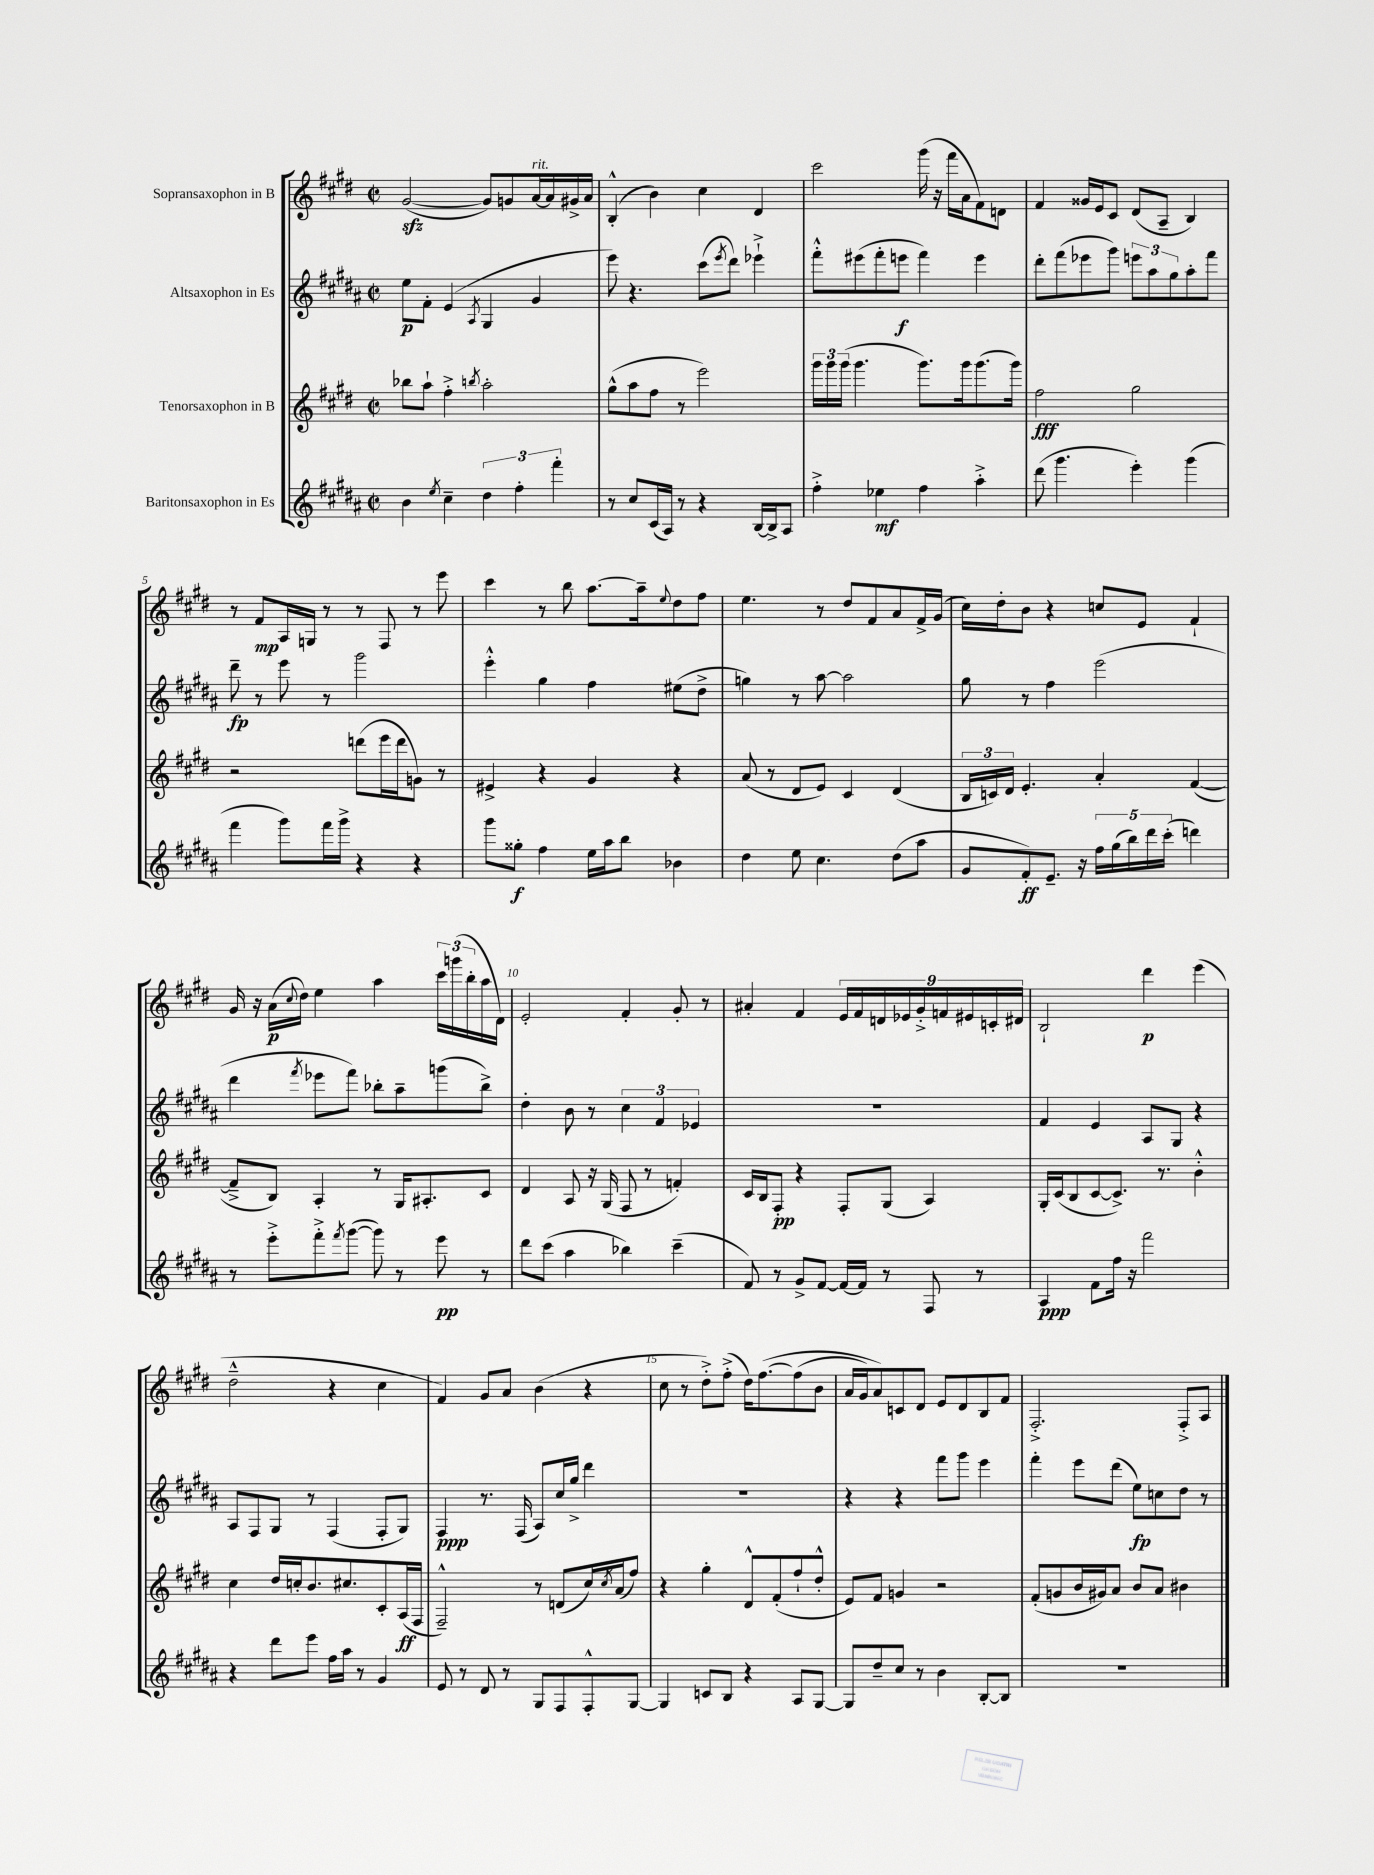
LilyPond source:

<<
\new StaffGroup <<
\new Staff = "s0" \with { instrumentName = "Sopransaxophon in B" } {
    \clef treble \key e \major \defaultTimeSignature \time 2/2
    gis'2~\sfz( gis'8) g'8 a'16~^\markup { \italic "rit." } a'16 gis'16-> a'16 |
    b4-.-^( b'4) cis''4 dis'4 |
    cis'''2 gis'''16( r16 fis'''16 a'16 fis'8) d'8 |
    fis'4 gisis'16 e'16 cis'8 dis'8( a8-- b4) |
    r8 fis'8\mp a16 g16 r8 r8 fis8 r8 e'''8 |
    cis'''4 r8 b''8 a''8.~ a''16-- \appoggiatura { e''8 } dis''8 fis''8 |
    e''4. r8 dis''8 fis'8 a'8 fis'16-> gis'16( |
    cis''16) dis''16-. b'8 r4 c''8 e'8 fis'4-! |
    gis'16 r16 a'16\p( \appoggiatura { cis''8 } dis''16) e''4 a''4 \tuplet 3/2 { cis'''16 g'''16( b''16-. } a''16 dis'16) |
    e'2-. fis'4-. gis'8-. r8 |
    ais'4-. fis'4 \tuplet 9/8 { e'16 fis'16 d'16 ees'16 gis'16-.-> f'16 eis'16 c'16-. dis'16 } |
    b2-! dis'''4\p e'''4( |
    dis''2---^ r4 cis''4 |
    fis'4) gis'8 a'8 b'4( r4 |
    cis''8 r8 dis''8-.->) fis''8-.->( dis''16) fis''8.~\( fis''8( b'8 |
    a'16 gis'16) a'8\) c'8 dis'8 e'8 dis'8 b8 fis'8 |
    fis2.-.-> fis8-.-> a8 \bar "|." |
}
\new Staff = "s1" \with { instrumentName = "Altsaxophon in Es" } {
    \clef treble \key b \major \defaultTimeSignature \time 2/2
    e''8\p fis'8-. e'4( \acciaccatura { ais8 } gis4 gis'4 |
    e'''8) r4. cis'''8( \acciaccatura { e'''8 } dis'''8) ees'''4-!-> |
    fis'''8-.-^ eis'''8( fis'''8-. e'''8\f fis'''4) e'''4 |
    dis'''8-. fis'''8( ees'''8 gis'''8) \tuplet 3/2 { e'''8 ais''8 gis''8 } ais''8-. fis'''8 |
    dis'''8--\fp r8 e'''8 r8 gis'''2 |
    e'''4-.-^ gis''4 fis''4 eis''8( dis''8-> |
    g''4) r8 ais''8~ ais''2 |
    gis''8 r8 fis''4 e'''2( |
    dis'''4 \acciaccatura { fis'''8 } ees'''8 fis'''8) bes''8-. ais''8-- g'''8( bes''8->) |
    dis''4-. b'8 r8 \tuplet 3/2 { cis''4 fis'4 ees'4 } |
    R1 |
    fis'4 e'4 ais8 gis8 r4 |
    ais8 fis8 gis8 r8 fis4( fis8-. gis8) |
    fis4\ppp r8. fis16( ais8) cis''16 gis''16-> dis'''4 |
    R1 |
    r4 r4 fis'''8 gis'''8 e'''4 |
    fis'''4-. e'''8 dis'''8( e''8\fp) c''8 dis''8 r8 \bar "|." |
}
\new Staff = "s2" \with { instrumentName = "Tenorsaxophon in B" } {
    \clef treble \key e \major \defaultTimeSignature \time 2/2
    bes''8 a''8-! fis''4-.-> \acciaccatura { b''8 } a''2-. |
    gis''8-^( a''8 fis''8 r8 e'''2) |
    \tuplet 3/2 { gis'''16 gis'''16 gis'''16( } gis'''4. gis'''8.) gis'''16 gis'''8.( gis'''16) |
    fis''2\fff gis''2 |
    r2 d'''8( e'''16 d'''16 g'8) r8 |
    eis'4-> r4 gis'4 r4 |
    a'8( r8 dis'8 e'8) cis'4 dis'4( |
    \tuplet 3/2 { b16 c'16) dis'16 } e'4.-. a'4-. fis'4~( |
    fis'8---> b8) a4-. r8 gis16 ais8.-. cis'8 |
    dis'4 a8 r16 gis16( fis8 r8 f'4-.) |
    cis'16 b16 fis8-.\pp r4 fis8-. gis8( a4) |
    gis16-. cis'16( b8 cis'8~ cis'8.->) r8. b'4-.-^ |
    cis''4 dis''16 c''16-. b'8. cis''8. cis'8-. a16\ff( fis16 |
    fis2---^) r8 d'8( cis''16) \acciaccatura { cis''8 } a'16( fis''8) |
    r4 gis''4-. dis'8-^ fis'8-.( fis''8-! dis''8-.-^ |
    e'8) fis'8 g'4 r2 |
    fis'8-.( g'8 b'16 gis'16) a'8 b'8 a'8 bis'4 \bar "|." |
}
\new Staff = "s3" \with { instrumentName = "Baritonsaxophon in Es" } {
    \clef treble \key b \major \defaultTimeSignature \time 2/2
    b'4 \acciaccatura { e''8 } cis''4-- \tuplet 3/2 { dis''4 fis''4-. fis'''4-. } |
    r8 cis''8 cis'16( ais16) r8 r4 b16~ b16-> ais8 |
    fis''4-.-> ees''4\mf fis''4 ais''4-.-> |
    dis'''8( gis'''4. e'''4-.) gis'''4( |
    fis'''4 gis'''8) fis'''16 gis'''16-> r4 r4 |
    gis'''8 gisis''8-.\f fis''4 e''16 ais''16 b''8 bes'4 |
    dis''4 e''8 cis''4. dis''8( ais''8 |
    gis'8 fis'8-.\ff) e'8.-- r16 \tuplet 5/4 { fis''16 gis''16( b''16) dis'''16 cis'''16-.( } d'''4) |
    r8 e'''8-.-> fis'''8-.-> \acciaccatura { fis'''8 } gis'''8~( gis'''8) r8 e'''8\pp r8 |
    dis'''8 cis'''8( ais''4 bes''4) cis'''4--( |
    fis'8) r8 gis'8-> fis'8~ fis'16~ fis'16 r8 fis8 r8 |
    ais4\ppp fis'8 fis''16 r16 fis'''2 |
    r4 dis'''8 e'''8 fis''16 ais''16 r8 gis'4 |
    e'8 r8 dis'8 r8 gis8 fis8 fis8-.-^ gis8~ |
    gis4 c'8 b8 r4 ais8 gis8~ |
    gis8 dis''8-- cis''8 r8 b'4 b8~-. b8 |
    R1 \bar "|." |
}
>>
>>
\layout { \context { \Score \override BarNumber.break-visibility = ##(#f #t #t) barNumberVisibility = #(every-nth-bar-number-visible 5) } }
